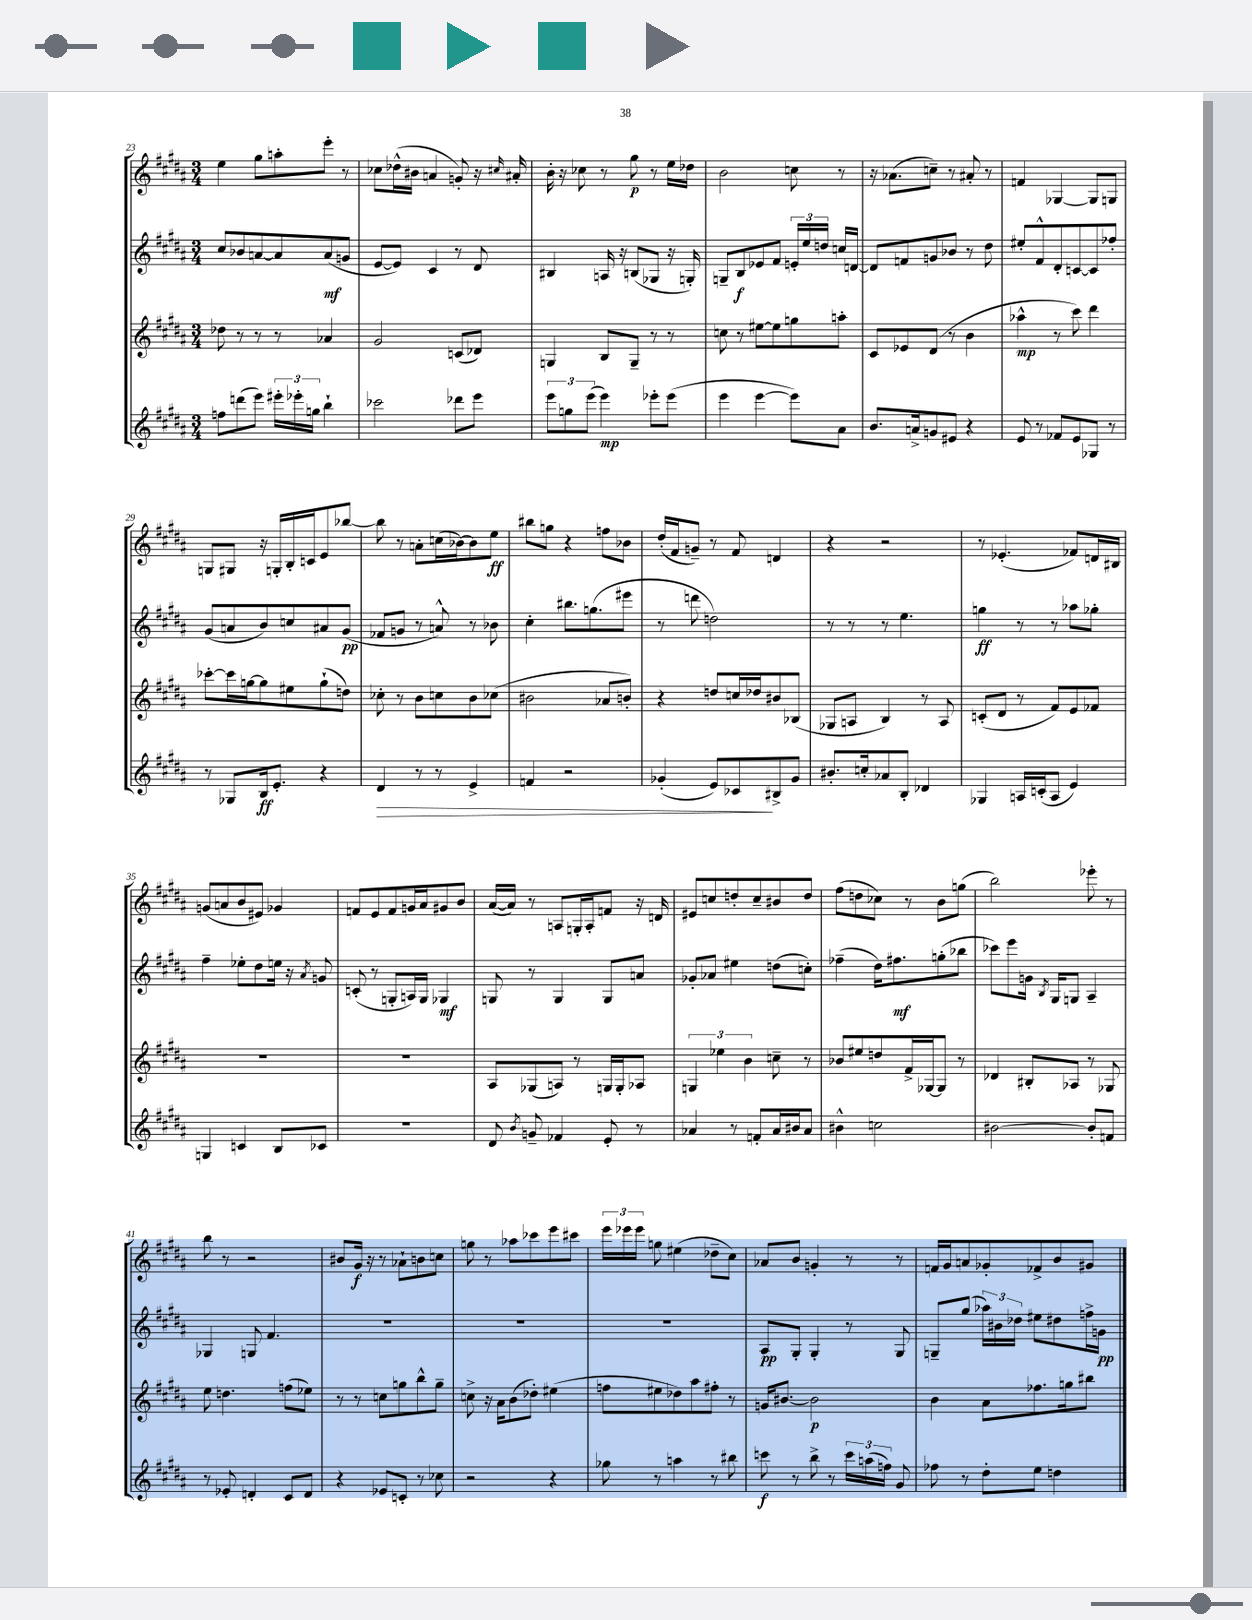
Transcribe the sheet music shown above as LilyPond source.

<<
\new StaffGroup <<
\new Staff = "s0" {
    \clef treble \key b \major \numericTimeSignature \time 3/4
    \autoBeamOff e''4 gis''8[ a''8-. e'''8]-. r8 |
    ces''8[ des''16-^( bis'16] a'4 g'8-.) r16 \grace { cis''16 } ais'16-. |
    b'16-. r16 ces''8 r8 gis''8\p r8 e''16[ des''16] |
    b'2 c''8 r8 |
    r16 aes'8.[( c''8]--) r8 ais'8-. r8 |
    f'4 ges4~ ges8[ g8] |
    g8[ gis8] r16 g16[-. b16-. c'16 e'8 bes''8]~ |
    bes''8 r8 a'8[-. c''16( bes'16~) bes'8 e''8]\ff |
    bis''8[ g''8] r4 f''8[ bes'8] |
    dis''16[-.( fis'16 g'8]--) r8 fis'8 d'4 |
    r4 r2 |
    r8 ees'4.-.( fes'8[) d'16 bis16] |
    g'8[( a'8 b'8 eis'8]) ges'4 |
    f'8[ e'8 f'8 g'16 ais'16 gis'8 b'8] |
    ais'16[~( ais'16]) r8 a8[ g16-. a16-. f'8] r16 d'16 |
    eis'8[ c''8 d''8-. c''8-- bis'8 d''8] |
    fis''8[( d''8 ces''8]) r8 b'8[ g''8]( |
    b''2) ees'''8-. r8 |
    b''8 r8 r2 |
    bis'8[ gis'16]\f r16 r8 aes'8[-! b'8 c''8] |
    g''8 r8 aes''8[ ces'''8 e'''8 cis'''8] |
    \tuplet 3/2 { e'''16[ ees'''16 ees'''16] } g''8 eis''4( des''8[-- cis''8]) |
    aes'8[ b'8] g'4-. r8 r8 |
    f'16[ gis'16 a'8 ges'8-. fes'8-> b'8 gis'8] \bar "|." |
}
\new Staff = "s1" {
    \clef treble \key b \major \numericTimeSignature \time 3/4
    \autoBeamOff cis''8[ bes'8 a'8~ a'8 a'8\mf( g'8] |
    e'8[~ e'8]) cis'4 r8 dis'8 |
    bis4 a16 r16 b8[( ges8] r16 g16-.) |
    g8[-- b8\f ees'8 fis'8] \tuplet 3/2 { e'16[-. e''16 d''16] } c''16[ d'16]~ |
    d'8[ f'8 g'8 bes'8] r8 dis''8 |
    eis''8[-. fis'8-^ dis'8-. c'8~ c'8 fes''8]-. |
    gis'8[( a'8 b'8) c''8 ais'8 gis'8]\pp( |
    fes'8[ g'8] r8 a'8-^) r8 bes'8 |
    cis''4-. bis''8.[ g''8.( eis'''8] |
    r8 d'''8 d''2) |
    r8 r8 r8 e''4. |
    g''4\ff r8 r8 aes''8[ ges''8]-. |
    fis''4-- ees''8[-. dis''8 e''16] r16 \acciaccatura { ais'8 } g'8 |
    c'8-.( r8 g8[-. a16) g16] ges4\mf |
    g8 r8 g4 g8[ a'8] |
    ges'8[-. aes'8] eis''4 d''8[( c''8]-.) |
    fes''4--( dis''16[) fis''8.\mf g''8-.( bes''8] |
    ces'''8[) e'''8 g'16] \acciaccatura { b8 } gis16[ g8] ais4-- |
    ges4 g8 fis'4. |
    R2. |
    R2. |
    R2. |
    ais8[\pp gis8]-. gis4-. r8 gis8 |
    g8[-- gis''8]( \tuplet 3/2 { aes''16[) bis'16 des''16] } eis''8[ dis''8 f''16-> g'16]\pp \bar "|." |
}
\new Staff = "s2" {
    \clef treble \key b \major \numericTimeSignature \time 3/4
    \autoBeamOff des''8 r8 r8 r8 aes'4 |
    gis'2 c'8[( des'8]) |
    g4 b8[ g8]-- r8 r8 |
    c''8 r8 eis''8[~ eis''8 g''8 a''8]-. |
    cis'8[ ees'8 dis'8]( r8 b'4 |
    aes''4-^\mp r8 cis'''8) dis'''4 |
    ces'''8[~-. ces'''16 g''16~ g''8 eis''8 g''8-!( d''8]) |
    ces''8-. r8 b'8[ c''8 b'8 ces''8]( |
    bis'2 aes'8[ b'8]-.) |
    r4 d''8[ c''16 des''16 bis'8 bes8]( |
    ges8[ a8] b4) r8 a8 |
    c'8[-.( dis'8] r8 fis'8[) e'8 fes'8] |
    R2. |
    R2. |
    ais8[ ges8( a8]) r8 g16[ g16-. aes8] |
    \tuplet 3/2 { g4 ees''4 b'4 } c''8-- r8 |
    bes'8[ eis''8 d''8 fis'16-> ges16~ ges8] r8 |
    des'4 bis8[-. aes8] r8 ges8 |
    e''8 d''4. f''8[( ees''8]) |
    r8 r8 c''8[ g''8 b''8-^ g''8]-- |
    c''8-> r16 ais'16[ b'8( des''8]-.) eis''4( |
    f''8[ eis''8 des''8) ais''8 fis''8]-. r8 |
    g'16[ bis'8.]~ bis'2\p |
    b'4 ais'8[ fes''8. g''16 bis''8] \bar "|." |
}
\new Staff = "s3" {
    \clef treble \key b \major \numericTimeSignature \time 3/4
    \autoBeamOff f''8[ d'''8( e'''8]) \tuplet 3/2 { eis'''16[-. ees'''16-. g''16] } b''4-! |
    ces'''2 des'''8[ e'''8] |
    \tuplet 3/2 { e'''8[ g''8 e'''8]( } e'''4\mp) ees'''8[-. ees'''8]( |
    e'''4 e'''4~ e'''8[) ais'8] |
    b'8.[ a'16-> g'8 eis'8] r4 |
    e'8 r8 fes'8[ e'8 ges8] r8 |
    r8 ges8[ b16\ff e'8.]-. r4 |
    dis'4\> r8 r8 e'4-> |
    f'4 r2 |
    ges'4-.( e'8[) ces'8\! bis8-> ges'8] |
    bis'8.[-. c''16-. aes'8 b8]-. des'4 |
    ges4 a16[ c'16-.( a8] e'4) |
    g4 c'4 b8[ ces'8] |
    R2. |
    dis'8 \acciaccatura { b'8 } g'8-- fes'4 e'8-. r8 |
    aes'4 r8 f'8[-. aes'16 bis'16 aes'8] |
    bis'4-^ c''2 |
    bis'2~ bis'8[-. f'8] |
    r8 ees'8-. d'4-. cis'8[ d'8] |
    r4 ees'8[ c'8]-. r8 ces''8 |
    r2 r4 |
    ges''8 r8 a''4 r8 bis''8 |
    c'''8\f r8 b''8-> r8 \tuplet 3/2 { c'''16[ a''16( f''16]) } gis'8 |
    fes''8 r8 dis''8[-. e''8] d''4 \bar "|." |
}
>>
>>
\layout { \context { \Score currentBarNumber = #23 } }
